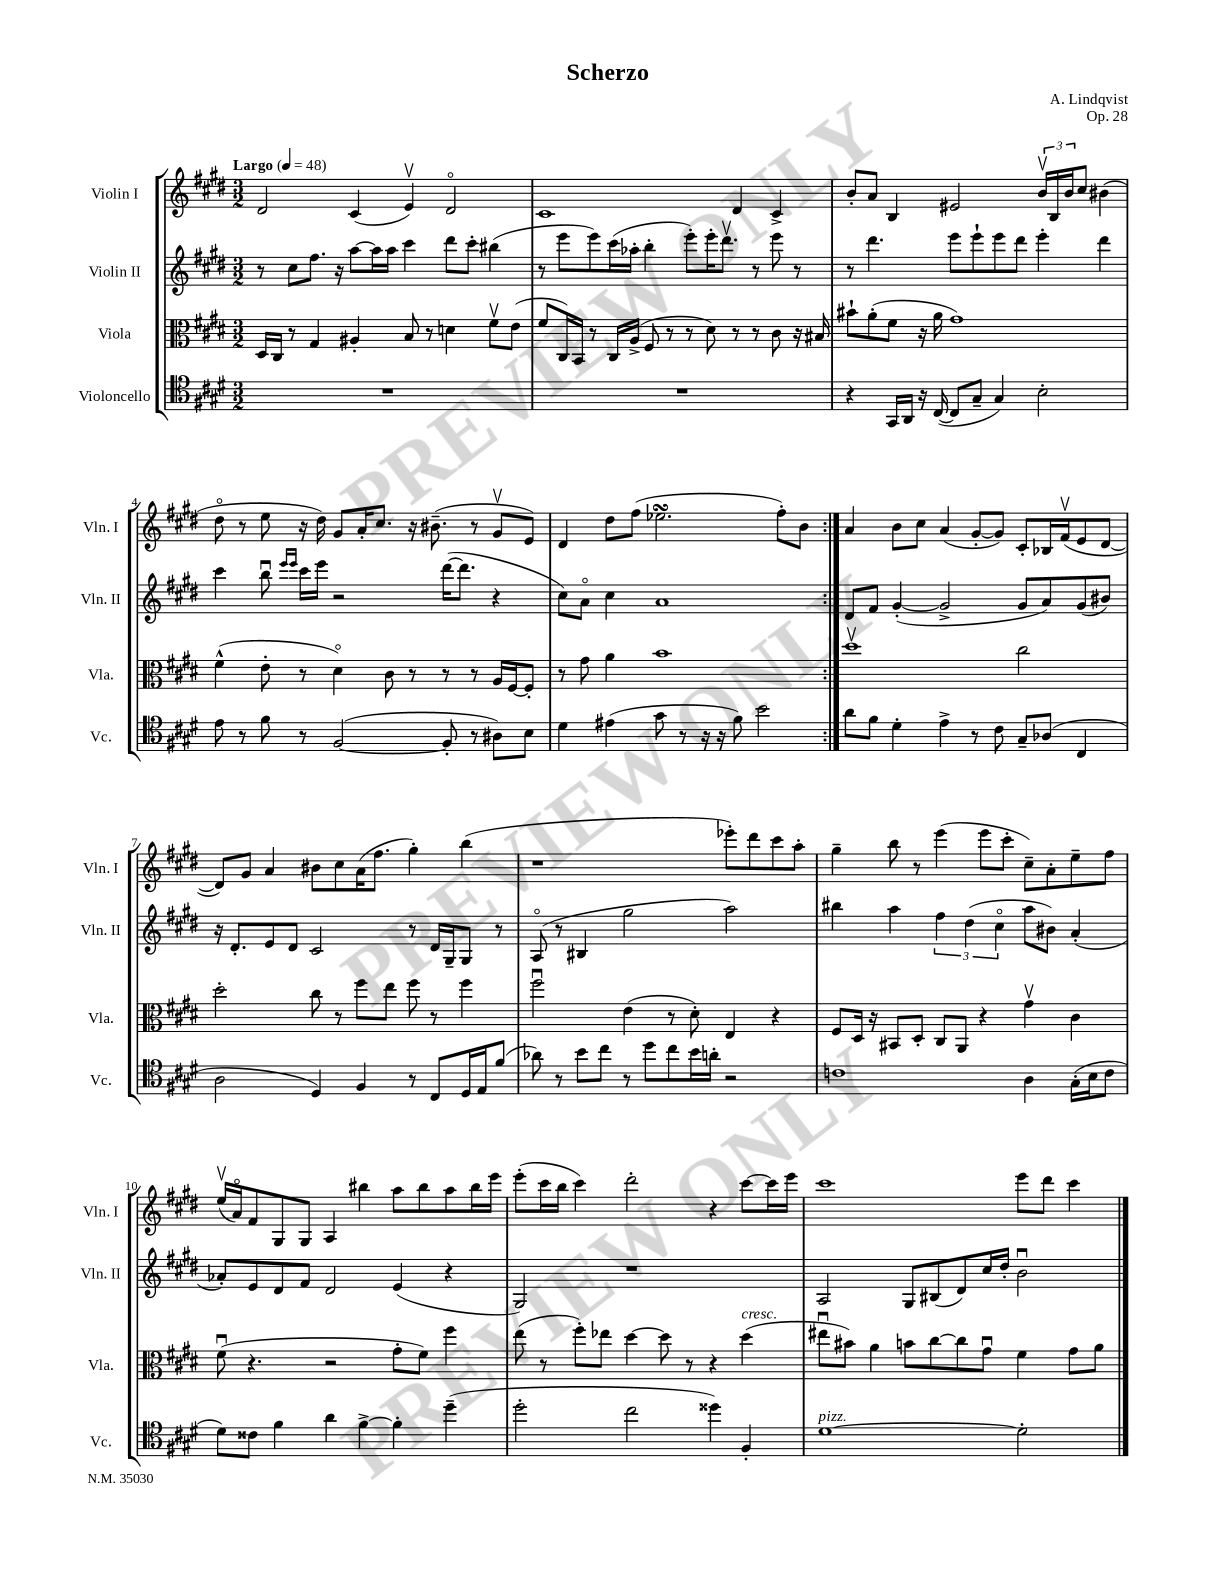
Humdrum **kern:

**kern	**kern	**kern	**kern
*part4	*part3	*part2	*part1
*staff4	*staff3	*staff2	*staff1
*I"Violoncello	*I"Viola	*I"Violin II	*I"Violin I
*I'Vc.	*I'Vla.	*I'Vln. II	*I'Vln. I
*clefC4	*clefC3	*clefG2	*clefG2
*k[f#c#g#d#]	*k[f#c#g#d#]	*k[f#c#g#d#]	*k[f#c#g#d#]
*M3/2	*M3/2	*M3/2	*M3/2
*MM48	*MM48	*MM48	*MM48
=1	=1	=1	=1
!	!	!	!LO:TX:a:B:t=Largo
1.r	16D#/LL	8r	2d#/
.	16C#/JJ	.	.
.	8r	8cc#\L	.
.	4G#/	8.ff#\J	.
.	.	16r	.
.	4A#X'/	[8aa\L	(4c#/
.	.	16aa\L]	.
.	.	16aa\JJ	.
.	8B/	4ccc#\	4ev/)
.	8r	.	.
.	4dn\	8ddd#\L	2d#/
.	.	8ccc#'\J	.
.	8f#v\L	(4bb#X\	.
.	(8e\J	.	.
=2	=2	=2	=2
1.r	8f#/L	8r	1c#
.	16C#/L)	8eee\L	.
.	16BB/JJ	.	.
.	8r	8eee\)	.
.	16C#/LL	(16ccc#\L	.
.	(16A^/JJ	16aa-X'\JJ	.
.	8F#/	4bb'\	.
.	8r	.	.
.	8r	8eee'\L)	.
.	8d#\)	16eee'\K	.
.	.	8.ddd#v\J	.
.	8r	.	4d#/
.	8r	8r	.
.	8c#\	8eee\	4c#^/
.	16r	8r	.
.	16B#X/	.	.
=3	=3	=3	=3
4r	8b#X`\L	8r	8b'/L
.	(8a'\	4.ddd#\	8a/J
16GG#/LL	8f#\J	.	4B/
16AA/JJ	.	.	.
16r	16r	.	.
([16C#/	16a\	.	.
8C#/L]	1g#)	8eee\L	2e#X/
8G#~/J	.	8eee`\	.
4G#/)	.	8eee\	.
.	.	8ddd#\J	.
2B'\	.	4eee'\	24bv/LL
.	.	.	24B/
.	.	.	24b/J
.	.	.	8cc#/J
.	.	4ddd#\	(4b#X\
!!LO:LB:g=z
=4	=4	=4	=4
8e\	(4f#^^\	4ccc#\	8dd#\
8r	.	.	8r
8f#\	8e'\	8bbu\	8ee\
.	.	16qqeee/LL	.
.	.	16qqeee/JJ	.
8r	8r	16ccc#\LL	16r
.	.	16eee\JJ	16dd#\)
([2F#/	4d#\)	2r	8g#/L
.	.	.	16a'/K
.	.	.	8.cc#/J
.	8c#\	.	.
.	8r	.	16r
.	.	.	(8.b#X~\
8F#'/]	8r	([16ddd#\KL	.
.	.	8.ddd#\J]	.
8r	8r	.	8r
8A#X\L)	16A/LL	4r	8g#v/L
.	[16F#/J	.	.
8B\J	8F#'/J]	.	8e/J)
=5	=5	=5	=5
4d#\	8r	8cc#\L)	4d#/
.	8g#\	8a\J	.
(4e#X\	4a\	4cc#\	8dd#\L
.	.	.	(8ff#\J
8g#\	1b	1a	2.ee-XsSSs\
8r	.	.	.
16r	.	.	.
16r	.	.	.
8f#\)	.	.	.
2b\	.	.	.
.	.	.	8ff#'\L)
.	.	.	8b\J
=6:|!	=6:|!	=6:|!	=6:|!
8a\L	1dd#v	8d#/L	4a/
8f#\J	.	8f#/J	.
4d#'\	.	([4g#'/	8b\L
.	.	.	8cc#\J
4e^\	.	2g#^/]	(4a/
8r	.	.	[8g#'/L
8c#\	.	.	8g#/J])
8G#~/L	2cc#\	8g#/L	8c#'/L
(8A-X/J	.	8a/)	16B-X/L
.	.	.	(16f#v/J
4C#/	.	(8g#/	8e/
.	.	8b#X/J)	[8d#/J
!!LO:LB:g=z
=7	=7	=7	=7
2A\	2dd#'\	16r	8d#/L])
.	.	8.d#'/L	.
.	.	.	8g#/J
.	.	8e/	4a/
.	.	8d#/J	.
4D#/)	8cc#\	2c#/	8b#X\L
.	8r	.	8cc#\
4F#/	8ff#\L	.	(16a\K
.	.	.	8.ff#\J
.	8ee\J	.	.
8r	8ff#\	8r	4gg#'\)
8C#/L	8r	16d#/LL	.
.	.	16G#~/J	.
16D#/L	4ff#\	8G#/J	(4bb\
16E/J	.	.	.
(8f#/J	.	8r	.
=8	=8	=8	=8
8a-X\)	2ff#u\	(8A/	1r
8r	.	8r	.
8b\L	.	4B#X/	.
8cc#\J	.	.	.
8r	(4e\	2gg#\	.
8dd#\L	.	.	.
8cc#\	8r	.	.
16b\L	8d#'\)	.	.
16an'\JJ	.	.	.
2r	4E/	2aa\)	8eee-X'\L)
.	.	.	8ddd#\
.	4r	.	8ccc#\
.	.	.	8aa'\J
=9	=9	=9	=9
1cn	8F#/L	4bb#X\	4gg#~\
.	16D#/Jk	.	.
.	16r	.	.
.	8BB#X/L	4aa\	8bb\
.	8D#'/J	.	8r
.	8C#/L	6ff#\	(4eee\
.	8AA/J	.	.
.	.	(6dd#\	.
.	4r	.	8eee\L
.	.	6cc#\	.
.	.	.	8ccc#'\J
4A\	4g#v\	8aa\L	8cc#~\L)
.	.	8b#X\J)	8a'\
(16G#'\LL	4c#\	(4a'/	8ee~\
16B\J	.	.	.
8c\J	.	.	8ff#\J
!!LO:LB:g=z
=10	=10	=10	=10
8d#\L)	(8f#u\	8a-X'/L)	(16eev/LL
.	.	.	16a/J)
8c##X\J	4.r	8e/	8f#/
4f#\	.	8d#/	8G#/
.	.	8f#/J	8G#/J
4a\	2r	2d#/	4A/
[4f#^\	.	.	4bb#X\
4f#'\]	8g#'\L	(4e/	8aa\L
.	8f#\J)	.	8bb#\
(4dd#~\	4ff#\	4r	8aa\
.	.	.	16bb#\L
.	.	.	16eee\JJ
=11	=11	=11	=11
2dd#'\	(8ee\	2G#/)	(8eee'\L
.	8r	.	16ccc#\L
.	.	.	16bb\JJ
.	8ff#'\L)	.	4ccc#\)
.	8ee-X\J	.	.
2cc#\	[4dd#\	1r	2ddd#'\
.	8dd#\]	.	.
.	8r	.	.
4dd##X\)	4r	.	4r
!	!LO:TX:a:i:t=cresc.	!	!
4F#'/	(4dd#\	.	[8ccc#\L
.	.	.	16ccc#\L]
.	.	.	16eee\JJ
=12	=12	=12	=12
!LO:TX:a:i:t=pizz.	!	!	!
[1d#	8ee#Xu\L	2A/	1ccc#
.	8b#X\J)	.	.
.	4a\	.	.
.	8bn\L	8G#/L	.
.	[8cc#\	(8B#X/	.
.	8cc#\]	8d#/)	.
.	8g#u\J	16cc#/L	.
.	.	16dd#'/JJ	.
2d#'\]	4f#\	2bu\	8eee\L
.	.	.	8ddd#\J
.	8g#\L	.	4ccc#\
.	8a\J	.	.
==	==	==	==
*-	*-	*-	*-
